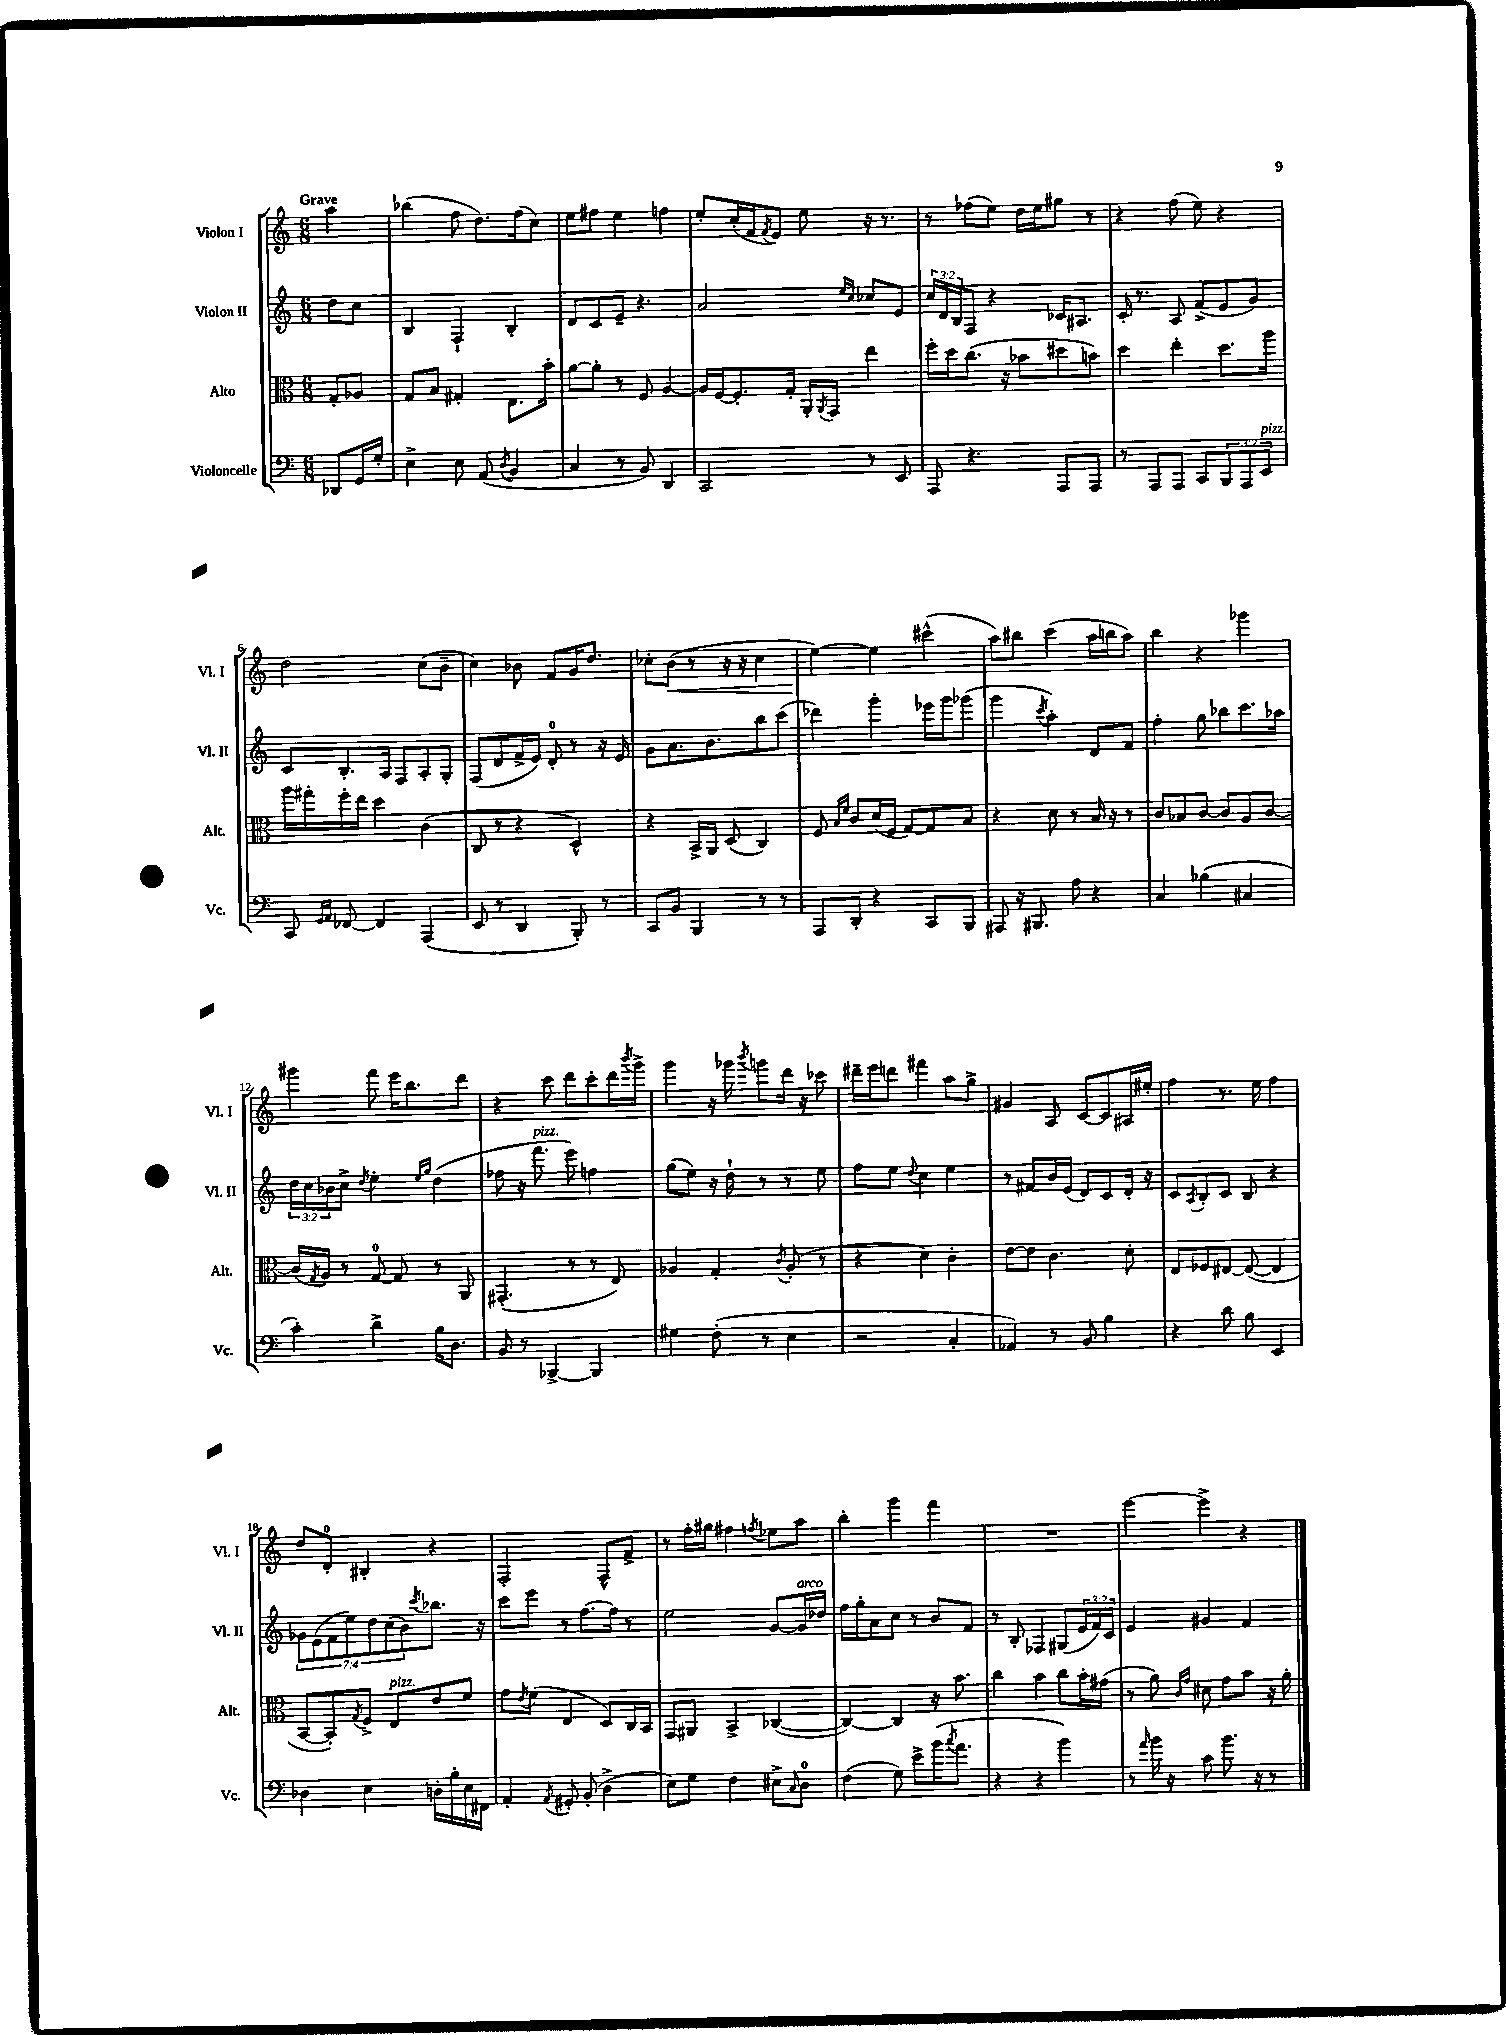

**kern	**kern	**kern	**kern
*staff4	*staff3	*staff2	*staff1
*clefF4	*clefC3	*clefG2	*clefG2
*k[]	*k[]	*k[]	*k[]
*M6/8	*M6/8	*M6/8	*M6/8
8DD-	8G'	8dd	4aa
16GG	8A-	8cc	.
16G'	.	.	.
=	=	=	=
4E^	8G	4B	(4bb-
.	8B	.	.
8E	4G#'	4F`	8ff
(8AA	.	.	8.dd)
8qD	.	.	.
4BB	8.E	4B'	.
.	.	.	(16ff
.	.	.	8cc)
.	16b'	.	.
=	=	=	=
4C	[8a	8d	8ee
.	8a']	8c	8ff#
8r	8r	8e~	4ee
8BB)	8F	4.r	.
4DD	[4A	.	4ff
=	=	=	=
2CC	16A]	2a	8ee'
.	[16F	.	.
.	8.F']	.	(16cc'
.	.	.	16f
.	.	.	8qf
.	.	.	8e)
.	16G'	.	.
.	16AA'	.	8ee
.	8qAA	.	.
.	16GG	.	.
.	.	16qqee	.
.	.	16qqcc	.
8r	4ee	8cc-	16r
.	.	.	8.r
8EE	.	8e	.
=	=	=	=
8AAA	16ff'	24cc	8r
.	.	24d	.
.	16dd	.	.
.	.	24B	.
4.r	(8.cc	8F	(8ff-
.	.	4r	8ee)
.	16r	.	.
.	8b-	.	16dd
.	.	.	16ee
8AAA	8dd#	16c-	8gg#
.	.	8.A#	.
8AAA	8b)	.	8r
=	=	=	=
8r	4dd	16c'	4r
.	.	8.r	.
8AAA	.	.	.
8AAA	4ee'	8A	(8ff
8CC	.	(8f^	8ee)
12BBB	8.dd	8e	4r
12AAA	.	.	.
.	.	8g)	.
12EE	.	.	.
.	16aa	.	.
=	=	=	=
8CC	16aa	8c	2dd
.	16gg#'	.	.
16qqGG	.	.	.
16qqAA	.	.	.
[8FF-	16ff'	8.B'	.
.	16ee	.	.
4FF-]	4dd	.	.
.	.	16A	.
.	.	8F	.
(4AAA	(4c	8A'	(8cc
.	.	8G'	8b~
=	=	=	=
8EE	8C	(8F	4cc)
8r	8r	8d	.
4DD	4r	16f^	8b-
.	.	16e)	.
.	.	8d'	8f
8BBB')	4D^^)	8r	16g
.	.	.	8.dd
8r	.	16r	.
.	.	16e	.
=	=	=	=
8CC	4r	8g	8cc-'
8BB	.	8.a	(8b
4BBB	16BB^	.	8r
.	16AA	8.b	.
.	(8D	.	16r
.	.	.	16r
8r	4C)	8bb	4cc-
8r	.	(8ccc	.
=	=	=	=
8AAA	8F	4ddd-)	[4ee)
.	16qqB	.	.
.	16qqf	.	.
8DD'	8c	.	.
4r	(16d	4ggg'	4ee]
.	16F	.	.
.	[8G)	.	.
8CC	8G]	16eee-	(4ccc#^^
.	.	16ggg	.
8BBB	8B	(8ggg-	.
=	=	=	=
8AAA#	4r	4ggg	8aa)
16r	.	.	8bb#
8.BBB#	.	.	.
.	.	8qccc	.
.	8d	4aa')	(4ccc
8A	8r	.	.
4r	16B	8d	16aa
.	16r	.	16bb
.	8r	8f	8aa)
=	=	=	=
4C	8c	4ff'	4bb
.	8B-	.	.
(4B-	[8c	8gg	4r
.	8c]	8bb-	.
4C#	8A	8.ccc	4ggg-
.	[8c	.	.
.	.	16aa-	.
=	=	=	=
4c')	(16c]	24dd	4ggg#
.	.	24cc	.
.	8qG	.	.
.	16A)	.	.
.	.	24b-	.
.	8r	8cc^	.
.	.	8qdd	.
4d^	[8G	4ee'	8fff
.	8G]	.	16eee
.	.	.	8.bb
.	.	16qqee	.
.	.	16qqgg	.
16B	8r	(4dd	.
8.D	.	.	.
.	8AA	.	8ddd
=	=	=	=
8BB	(4.GG#'	8ff-	4r
8r	.	16r	.
.	.	8.fff	.
[4BBB-^	.	.	8ccc
.	8r	8eee)	8ddd
4BBB-]	8r	4ff	8ccc'
.	8E)	.	16ddd
.	.	.	8qbbb
.	.	.	16ggg^
=	=	=	=
4G#	4A-	(8gg	4ggg
.	.	8ee)	.
(8F'	4G'	16r	16r
.	.	16dd`	16ggg-
.	.	.	8qbbb
8r	.	8r	8ggg
.	8qc	.	.
4E	(8A-'	8r	16ddd
.	.	.	16r
.	8r	8ee	8ccc-
=	=	=	=
2r	4r	8ff	16ddd#~
.	.	.	16eee
.	.	8ee	8ddd
.	.	8qqdd	.
.	4d)	4cc	4fff#
4C'	4c'	4ee	8aa
.	.	.	8gg^
=	=	=	=
4AA-)	[8e	8r	4g#
.	8e]	8f#	.
8r	4.c	16b	8A
.	.	(16e	.
8BB	.	8d)	[8c
4B	.	8c	8c]
.	8d'	16d'	16A#
.	.	16r	16ee#'
=	=	=	=
4r	8E	8c	4ff
.	.	8qA	.
.	8F-	8B'	.
8d	[8E#	8c	8.r
8B	(8E#_	8B	.
.	.	.	16ee
4EE	4E#]	4r	4ff
=	=	=	=
4D-	[8BB	14g-	8dd
.	.	(14e	.
.	8BB'])	.	8d'
.	.	14f	.
.	.	14ee)	.
.	8qG	.	.
4E	8F^	.	4B#'
.	.	14dd	.
.	.	(14cc	.
.	8E	.	.
.	.	14b)	.
.	.	8qccc	.
16D'	8e	8.bb-	4r
16B'	.	.	.
16E	8f	.	.
16FF#	.	16r	.
=	=	=	=
4AA'	8g	8ccc	2F'
.	8qe	.	.
.	(8f	8eee	.
8qAA	.	.	.
8GG#'	4E	8r	.
(8BB'	.	[8.ff	.
4D^	8D)	.	8F^^
.	.	16ff]	.
.	16C	8r	8f^
.	16BB	.	.
=	=	=	=
8E)	8GG	2ee	8r
8G	8AA#	.	16ff'
.	.	.	16gg#
4F	4BB^	.	4ff#
.	.	.	8qff
8E#^	([4C-	[8g	8ee-
16qqC	.	.	.
8D	.	16g]	8aa
.	.	16dd-	.
=	=	=	=
(4F	4C-_)	16ff	4bb'
.	.	16gg'	.
.	.	8a	.
8G)	4C-]	8cc	4ggg
8e^	.	8r	.
(16b	16r	8b	4fff
8qcc	.	.	.
8.a	8.b	.	.
.	.	8f	.
=	=	=	=
4r	4cc	8r	2.r
.	.	8B'	.
4r	4b	4F-	.
4b)	8cc	(8G#	.
.	16b'	24e	.
.	.	24f)	.
.	(16g#	.	.
.	.	24c	.
=	=	=	=
8r	8r	4e	[4eee
16qqa	.	.	.
16b	8a)	.	.
16r	.	.	.
.	16qqc	.	.
.	16qqg	.	.
8c	8d#	4g#	4eee^]
8.b	8g	.	.
.	8b	4f	4r
16r	.	.	.
8r	16r	.	.
.	16a'	.	.
==	==	==	==
*-	*-	*-	*-
